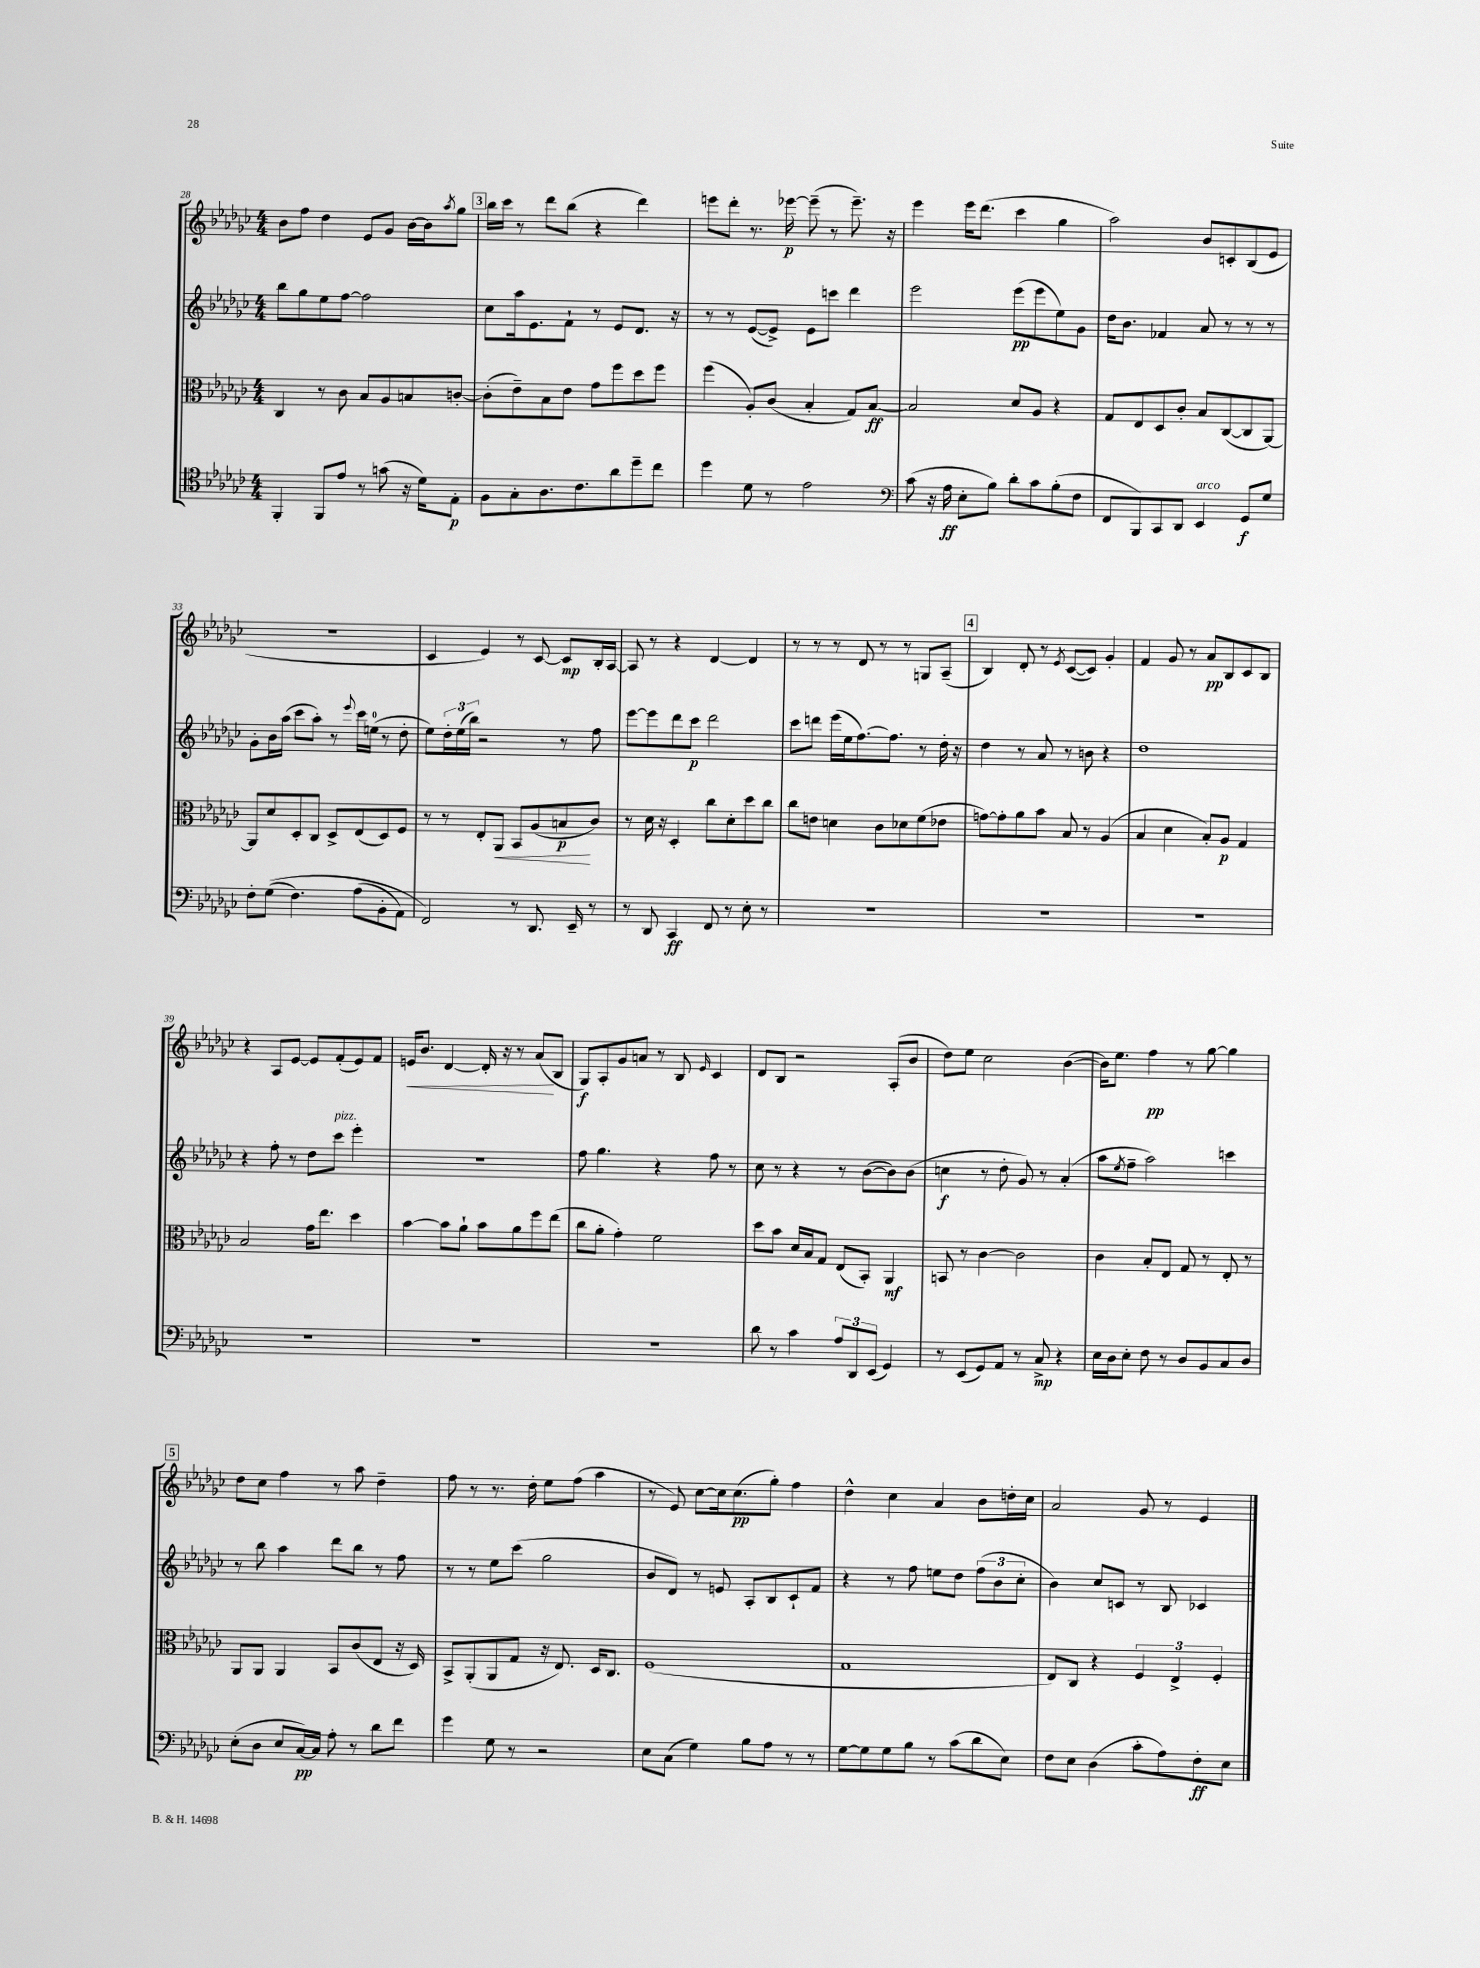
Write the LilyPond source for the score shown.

<<
\new StaffGroup <<
\new Staff = "s0" {
    \clef treble \key ges \major \numericTimeSignature \time 4/4
    bes'8 f''8 des''4 ees'8 ges'8 bes'16~ bes'16 \acciaccatura { aes''8 } ges''8 |
    \mark \markup { \box "3" } bes''16 ces'''16 r8 des'''8 bes''8( r4 des'''4) |
    e'''8 des'''8-. r8. ees'''16~\p ees'''8--( r8 ees'''8.--) r16 |
    ees'''4 ees'''16 des'''8.( ces'''4 ges''4 |
    aes''2) bes'8 c'8-. bes8( ees'8 |
    R1 |
    ces'4 ees'4) r8 ces'8~ ces'8\mp bes16-. aes16~ |
    aes8 r8 r4 des'4~ des'4 |
    r8 r8 r8 des'8 r8 r8 g8 aes8--( |
    \mark \markup { \box "4" } bes4) des'8-. r8 \acciaccatura { ees'8 } ces'8~( ces'8) ges'4-. |
    f'4 ges'8 r8 aes'8\pp bes8 ces'8 bes8 |
    r4 aes8 ees'8~ ees'8 f'8-.( ees'8) f'8 |
    e'16\< bes'8. des'4~ des'16-. r16 r8 aes'8\!( bes8 |
    ges8\f) aes8-. ges'8 a'8 r8 bes8 \grace { ees'16 } ces'4 |
    des'8 bes8 r2 aes8-.( bes'8 |
    des''8) ees''8 ces''2 bes'4~( |
    bes'16) ees''8. f''4\pp r8 ges''8~ ges''4 |
    \mark \markup { \box "5" } des''8 ces''8 f''4 r8 aes''8 des''4-- |
    f''8 r8 r8. des''16-. ees''8 f''8( aes''4 |
    r8 ees'8) ces''8~ ces''16 ces''8.\pp( ges''8-.) f''4 |
    des''4-^ ces''4 aes'4 bes'8 d''16-. ces''16 |
    aes'2 ges'8 r8 ees'4 \bar "|." |
}
\new Staff = "s1" {
    \clef treble \key ges \major \numericTimeSignature \time 4/4
    bes''8 ges''8 ees''8 f''8~ f''2 |
    \mark \markup { \box "3" } ces''8 aes''16 ees'8. f'8-! r8 ees'8 des'8. r16 |
    r8 r8 ees'8~( ees'8->) ees'8 c'''8 des'''4 |
    ees'''2 ees'''8\pp( ees'''8 ees''8) ges'8 |
    des''16 bes'8. fes'4 aes'8 r8 r8 r8 |
    ges'8-. bes'16 aes''16( ces'''8 aes''8-.) r8 \appoggiatura { ees'''8 } ces'''16 e''16-0( r8 des''8-. |
    ees''8) \tuplet 3/2 { des''16-. ees''16( bes''16) } r2 r8 f''8 |
    ees'''8~ ees'''8 des'''8 ces'''8\p des'''2 |
    ces'''8 d'''8 ees'''16( ees''16 f''8.~) f''8. r8 des''16-. r16 |
    \mark \markup { \box "4" } des''4 r8 aes'8 r8 b'8 r4 |
    des''1 |
    r4 f''8-. r8 des''8 ces'''8^\markup { \italic "pizz." } ees'''4-. |
    R1 |
    f''8 ges''4. r4 f''8 r8 |
    ces''8 r8 r4 r8 bes'8~( bes'8) bes'8( |
    c''4\f r8 des''8-. ges'8) r8 aes'4-.( |
    aes''8 \acciaccatura { ees''8 } f''8-- aes''2) c'''4 |
    \mark \markup { \box "5" } r8 bes''8 aes''4 des'''8 bes''8 r8 f''8 |
    r8 r8 ees''8 ces'''8( ges''2 |
    bes'8 des'8) r8 e'8 aes8-. bes8 ces'8-! f'8 |
    r4 r8 f''8 e''8 des''8 \tuplet 3/2 { f''8( bes'8 ces''8-. } |
    bes'4) ces''8 c'8 r8 bes8 ces'4 \bar "|." |
}
\new Staff = "s2" {
    \clef alto \key ges \major \numericTimeSignature \time 4/4
    ces4 r8 ces'8 bes8 aes8 b8 c'8~-. |
    \mark \markup { \box "3" } c'8-.( ees'8--) bes8 ees'8 ges'8 f''8 des''8 f''8 |
    f''4( aes8-.) ces'8( bes4-. ges8) bes8~\ff |
    bes2 des'8 aes8 r4 |
    ges8 ees8 des8 ces'8-. bes8 ces8~( ces8 aes,8~) |
    aes,8 des'8 des8-. ces8 des8-> ees8( des8) f8 |
    r8 r8 ees8-. aes,8\< bes,8 aes8( b8\p\! ces'8) |
    r8 des'16 r16 des4-. ces''8 des'8-. des''8 ces''8 |
    ces''8 e'8 d'4 ces'8 des'8 f'8( ees'8 |
    \mark \markup { \box "4" } g'8~) g'8-. aes'8 bes'8 bes8 r8 aes4( |
    bes4 des'4 bes8-.) aes8\p ges4 |
    bes2 ges'16 ees''8. des''4 |
    bes'4~ bes'8 aes'8-! bes'8 aes'8 f''8 ees''8( |
    ces''8 aes'8-. ges'4-.) f'2 |
    des''8 bes'8 des'16 bes16 ges8 ees8( bes,8-.) aes,4\mf |
    b,8 r8 ces'4~ ces'2 |
    ces'4 bes8-. ees8 ges8 r8 ees8-. r8 |
    \mark \markup { \box "5" } aes,8 aes,8 aes,4 bes,8 ces'8( ees8 r16 des16) |
    bes,8-> aes,8-.( aes,8 ges8 r16 ees8.) des16 ces8. |
    f1( |
    ges1 |
    ees8) ces8 r4 \tuplet 3/2 { f4 ees4-> f4-. } \bar "|." |
}
\new Staff = "s3" {
    \clef tenor \key ges \major \numericTimeSignature \time 4/4
    f,4-. f,8 ees'8 r8 g'8( r16 des'16) ees8-.\p |
    \mark \markup { \box "3" } f8 ges8-. aes8. ces'8. aes'8 des''8-- ces''8 |
    des''4 des'8 r8 ees'2 |
    \clef bass ces'8( r16 aes16\ff ees8-. bes8) des'8-. ces'8 bes8-.( f8 |
    f,8 bes,,8) ces,8 des,8 ees,4^\markup { \italic "arco" } ges,8\f ges8 |
    f8-. ges8(\( f4.) aes8( bes,8-. aes,8) |
    f,2\) r8 des,8. ees,16-- r8 |
    r8 des,8 ces,4\ff f,8 r8 ees8-. r8 |
    R1 |
    \mark \markup { \box "4" } R1 |
    R1 |
    R1 |
    R1 |
    R1 |
    des'8 r8 ces'4 \tuplet 3/2 { aes8 des,8 ees,8( } ges,4) |
    r8 ees,8( ges,8) aes,8 r8 ces8->\mp r4 |
    ees16 des16 ees8-. f8 r8 des8 bes,8 ces8 des8 |
    \mark \markup { \box "5" } ees8-.( des8 ees8 ces16~\pp) ces16 aes8-. r8 des'8 f'8 |
    ges'4 ges8 r8 r2 |
    ees8 ces8( ges4) bes8 aes8 r8 r8 |
    ges8~ ges8 ges8 bes8 r8 ces'8( des'8 ees8) |
    f8 ees8 des4( ces'8-. aes8) f8-.\ff ees8 \bar "|." |
}
>>
>>
\layout { \context { \Score currentBarNumber = #28 } }
